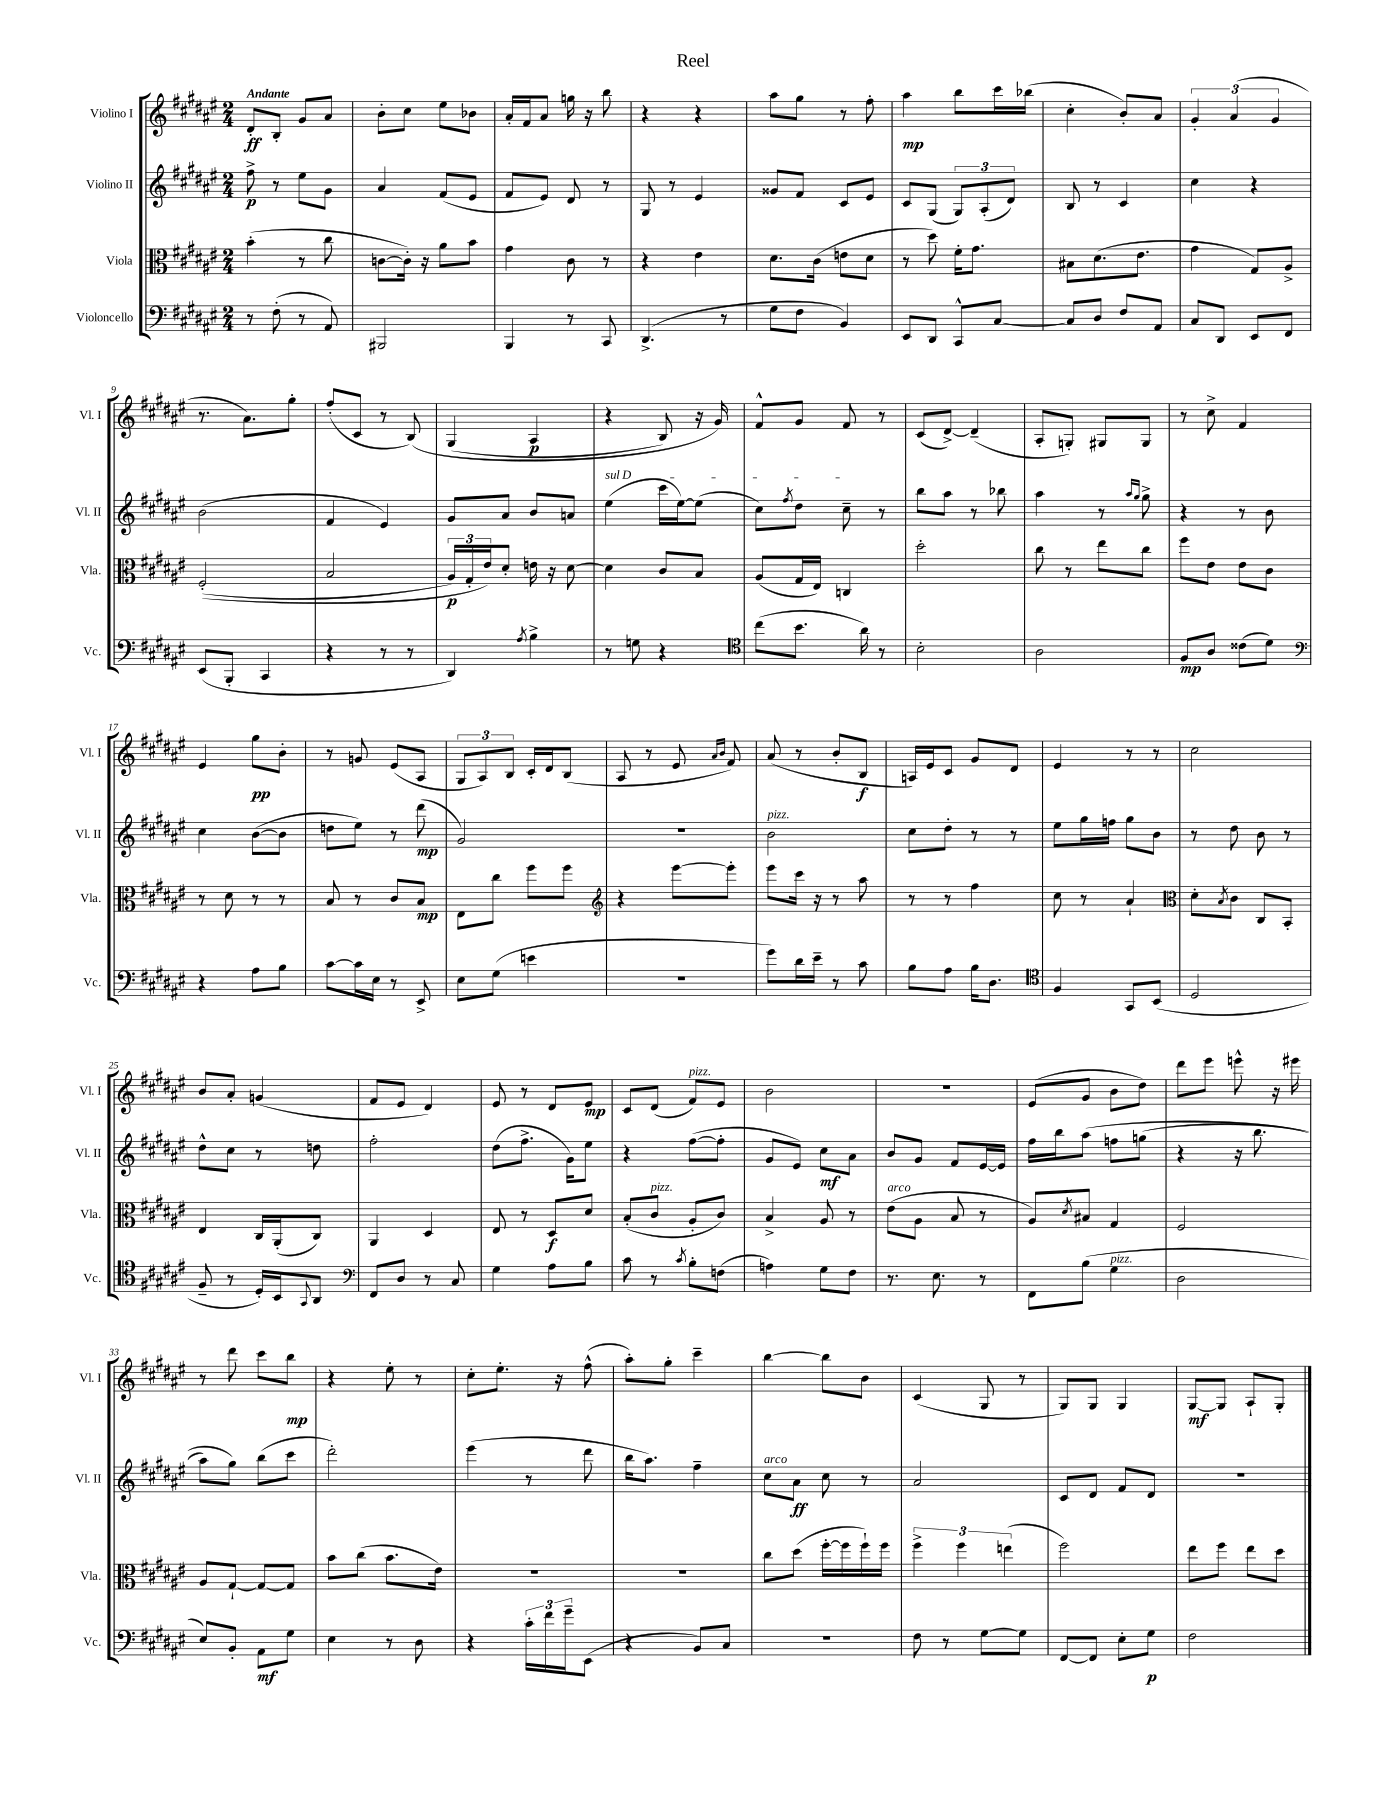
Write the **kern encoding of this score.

**kern	**kern	**kern	**kern
*staff4	*staff3	*staff2	*staff1
*clefF4	*clefC3	*clefG2	*clefG2
*k[f#c#g#d#a#e#]	*k[f#c#g#d#a#e#]	*k[f#c#g#d#a#e#]	*k[f#c#g#d#a#e#]
*M2/4	*M2/4	*M2/4	*M2/4
8r	(4b'	8ff#^	8d#'
(8F#'	.	8r	8B'
8r	8r	8ee#	8g#
8AA#)	8cc#	8g#	8a#
=	=	=	=
2BBB#	[8c	4a#	8b'
.	16c'])	.	8cc#
.	16r	.	.
.	8a#	(8f#	8ee#
.	8b	8e#	8b-
=	=	=	=
4BBB	4g#	8f#	16a#'
.	.	.	16f#
.	.	8e#)	8a#
8r	8c#	8d#	16gg
.	.	.	16r
8CC#	8r	8r	8bb
=	=	=	=
(4.DD#^	4r	8G#	4r
.	.	8r	.
.	4e#	4e#	4r
8r	.	.	.
=	=	=	=
8G#	8.d#	8g##	8aa#
8F#	.	8f#	8gg#
.	(16c#	.	.
4BB)	8e	8c#	8r
.	8d#	8e#	8ff#'
=	=	=	=
8EE#	8r	8c#	4aa#
8DD#	8dd#)	(8G#	.
8CC#^^	16f#'	12G#)	8bb
.	8.g#	.	.
.	.	(12A#'	.
[8C#	.	.	16ccc#
.	.	12d#)	.
.	.	.	(16bb-
=	=	=	=
8C#]	8B#	8B	4cc#'
8D#	(8.d#	8r	.
8F#	.	4c#	8b')
.	8.e#	.	.
8AA#	.	.	8a#
=	=	=	=
8C#	4g#	4cc#	6g#'
8DD#	.	.	.
.	.	.	(6a#
8EE#	8G#)	4r	.
.	.	.	6g#
8FF#	8A#^	.	.
=	=	=	=
(8EE#	&((2F#'	(2b	8.r
8BBB'	.	.	.
.	.	.	8.a#)
4CC#	.	.	.
.	.	.	8gg#'
=	=	=	=
4r	2B	4f#	(8ff#'
.	.	.	8c#
8r	.	4e#)	8r
8r	.	.	&(8B)
=	=	=	=
4DD#)	24A#)	8g#	(4G#
.	24G#'	.	.
.	24e#&)	.	.
.	8d#'	8a#	.
8qA#	.	.	.
4B^	16e	8b	4A#
.	16r	.	.
.	[8d#	8a	.
=	=	=	=
8r	4d#]	(4ee#	4r
8G	.	.	.
4r	8c#	16ccc#	8B)
.	.	[16ee#)	.
.	8B	(8ee#]	16r
.	.	.	16g#&)
=	=	=	=
*clefC4	*	*	*
(8cc#	(8A#	8cc#)	8f#^^
.	.	8qff#	.
8.b	16G#	8dd#	8g#
.	16E#)	.	.
.	4C	8cc#~	8f#
16a#)	.	.	.
8r	.	8r	8r
=	=	=	=
2B'	2dd#'	8bb	(8c#
.	.	8aa#	[8d#^)
.	.	8r	(4d#~]
.	.	8bb-	.
=	=	=	=
2A#	8cc#	4aa#	8A#'
.	8r	.	8G')
.	8ee#	8r	8G#
.	.	16qqaa#	.
.	.	16qqgg#	.
.	8cc#	8gg#^	8G#
=	=	=	=
8F#	8ff#	4r	8r
8A#	8e#	.	8cc#^
(8c##	8e#	8r	4f#
8d#)	8c#	8b	.
=	=	=	=
*clefF4	*	*	*
4r	8r	4cc#	4e#
.	8d#	.	.
8A#	8r	([8b	8gg#
8B	8r	8b]	8b'
=	=	=	=
[8c#	8B	8dd	8r
16c#]	8r	8ee#)	8g
16E#	.	.	.
8r	8c#	8r	(8e#
8EE#^	8B	(8ddd#	8A#
=	=	=	=
8E#	8E#	2g#)	12G#
.	.	.	12A#)
(8G#	8cc#	.	.
.	.	.	12B
4e	8ff#	.	16c#'
.	.	.	16d#
.	8ff#	.	(8B
=	=	=	=
*	*clefG2	*	*
2r	4r	2r	8A#
.	.	.	8r
.	[8eee#	.	8e#
.	.	.	16qqa#
.	.	.	16qqb
.	8eee#']	.	8f#)
=	=	=	=
8g#)	8eee#	2b	(8a#
16d#	16ccc#	.	8r
16e#~	16r	.	.
8r	8r	.	8b'
8c#	8aa#	.	8B
=	=	=	=
8B	8r	8cc#	16A)
.	.	.	16e#
8A#	8r	8dd#'	8c#
16B	4ff#	8r	8g#
8.D#	.	.	.
.	.	8r	8d#
=	=	=	=
*clefC4	*	*	*
4F#	8cc#	8ee#	4e#
.	8r	16gg#	.
.	.	16ff	.
8GG#	4a#`	8gg#	8r
(8BB	.	8b	8r
=	=	=	=
*	*clefC3	*	*
2D#	8d#'	8r	2cc#
.	8qB	.	.
.	8c#	8dd#	.
.	8C#	8b	.
.	8BB'	8r	.
=	=	=	=
8F#~	4E#	8dd#^^	8b
8r	.	8cc#	8a#'
16D#')	16C#	8r	(4g
16BB	(16AA#'	.	.
8qqGG#	.	.	.
8AA#	8C#)	8dd	.
=	=	=	=
*clefF4	*	*	*
8FF#	4AA#	2ff#'	8f#
8D#	.	.	8e#
8r	4D#	.	4d#)
8C#	.	.	.
=	=	=	=
4G#	8E#	(8dd#	8e#
.	8r	8.ff#^	8r
8A#	8D#	.	8d#
.	.	16g#)	.
8B	8d#	8ee#	8e#
=	=	=	=
8c#	(8B'	4r	8c#
8r	8c#	.	(8d#
8qc#	.	.	.
8B'	8A#'	([8ff#	8f#)
(8F	8c#)	8ff#']	8e#
=	=	=	=
4A)	4B^	8g#	2b
.	.	8e#)	.
8G#	8A#	8cc#	.
8F#	8r	8a#	.
=	=	=	=
8.r	(8e#	8b	2r
.	8A#	8g#	.
8.E#	.	.	.
.	8B	8f#	.
8r	8r	[16e#	.
.	.	16e#]	.
=	=	=	=
8FF#	8A#)	16ff#	(8e#
.	.	16bb	.
.	8qd#	.	.
(8B	8B#	&(8aa#	8g#
4G#	4G#	8ff	8b
.	.	(8gg	8dd#)
=	=	=	=
2D#	2F#	4r	8ddd#
.	.	.	8eee#
.	.	16r	8eee^^
.	.	8.bb	.
.	.	.	16r
.	.	.	16eee#
=	=	=	=
8E#)	8A#	8aa#)	8r
8BB'	[8G#`	8gg#&)	8ddd#
8AA#	8G#_	(8bb	8ccc#
8G#	8G#]	8ccc#	8bb
=	=	=	=
4E#	8b	2ddd#')	4r
.	(8cc#	.	.
8r	8.b	.	8ee#'
8D#	.	.	8r
.	16e#)	.	.
=	=	=	=
4r	2r	(4eee#	8cc#'
.	.	.	8.ee#'
24c#'	.	8r	.
24f#	.	.	.
.	.	.	16r
24g#~	.	.	.
(8EE#	.	8ddd#	(8ff#^^
=	=	=	=
4r	2r	16bb	8aa#')
.	.	8.aa#)	.
.	.	.	8gg#'
8BB)	.	4ff#~	4ccc#~
8C#	.	.	.
=	=	=	=
2r	8cc#	8cc#	[4bb
.	(8dd#	8a#	.
.	[16ff#'	8cc#	8bb]
.	16ff#]	.	.
.	16ff#`)	8r	8b
.	16ff#	.	.
=	=	=	=
8F#	6ff#^	2a#	(4c#
8r	.	.	.
.	6ff#	.	.
[8G#	.	.	8G#
.	(6ee	.	.
8G#]	.	.	8r
=	=	=	=
[8FF#	2ff#)	8c#	8G#)
8FF#]	.	8d#	8G#
8E#'	.	8f#	4G#
8G#	.	8d#	.
=	=	=	=
2F#	8ee#	2r	[8G#
.	8ff#	.	8G#]
.	8ee#	.	8A#`
.	8dd#	.	8G#'
==	==	==	==
*-	*-	*-	*-
